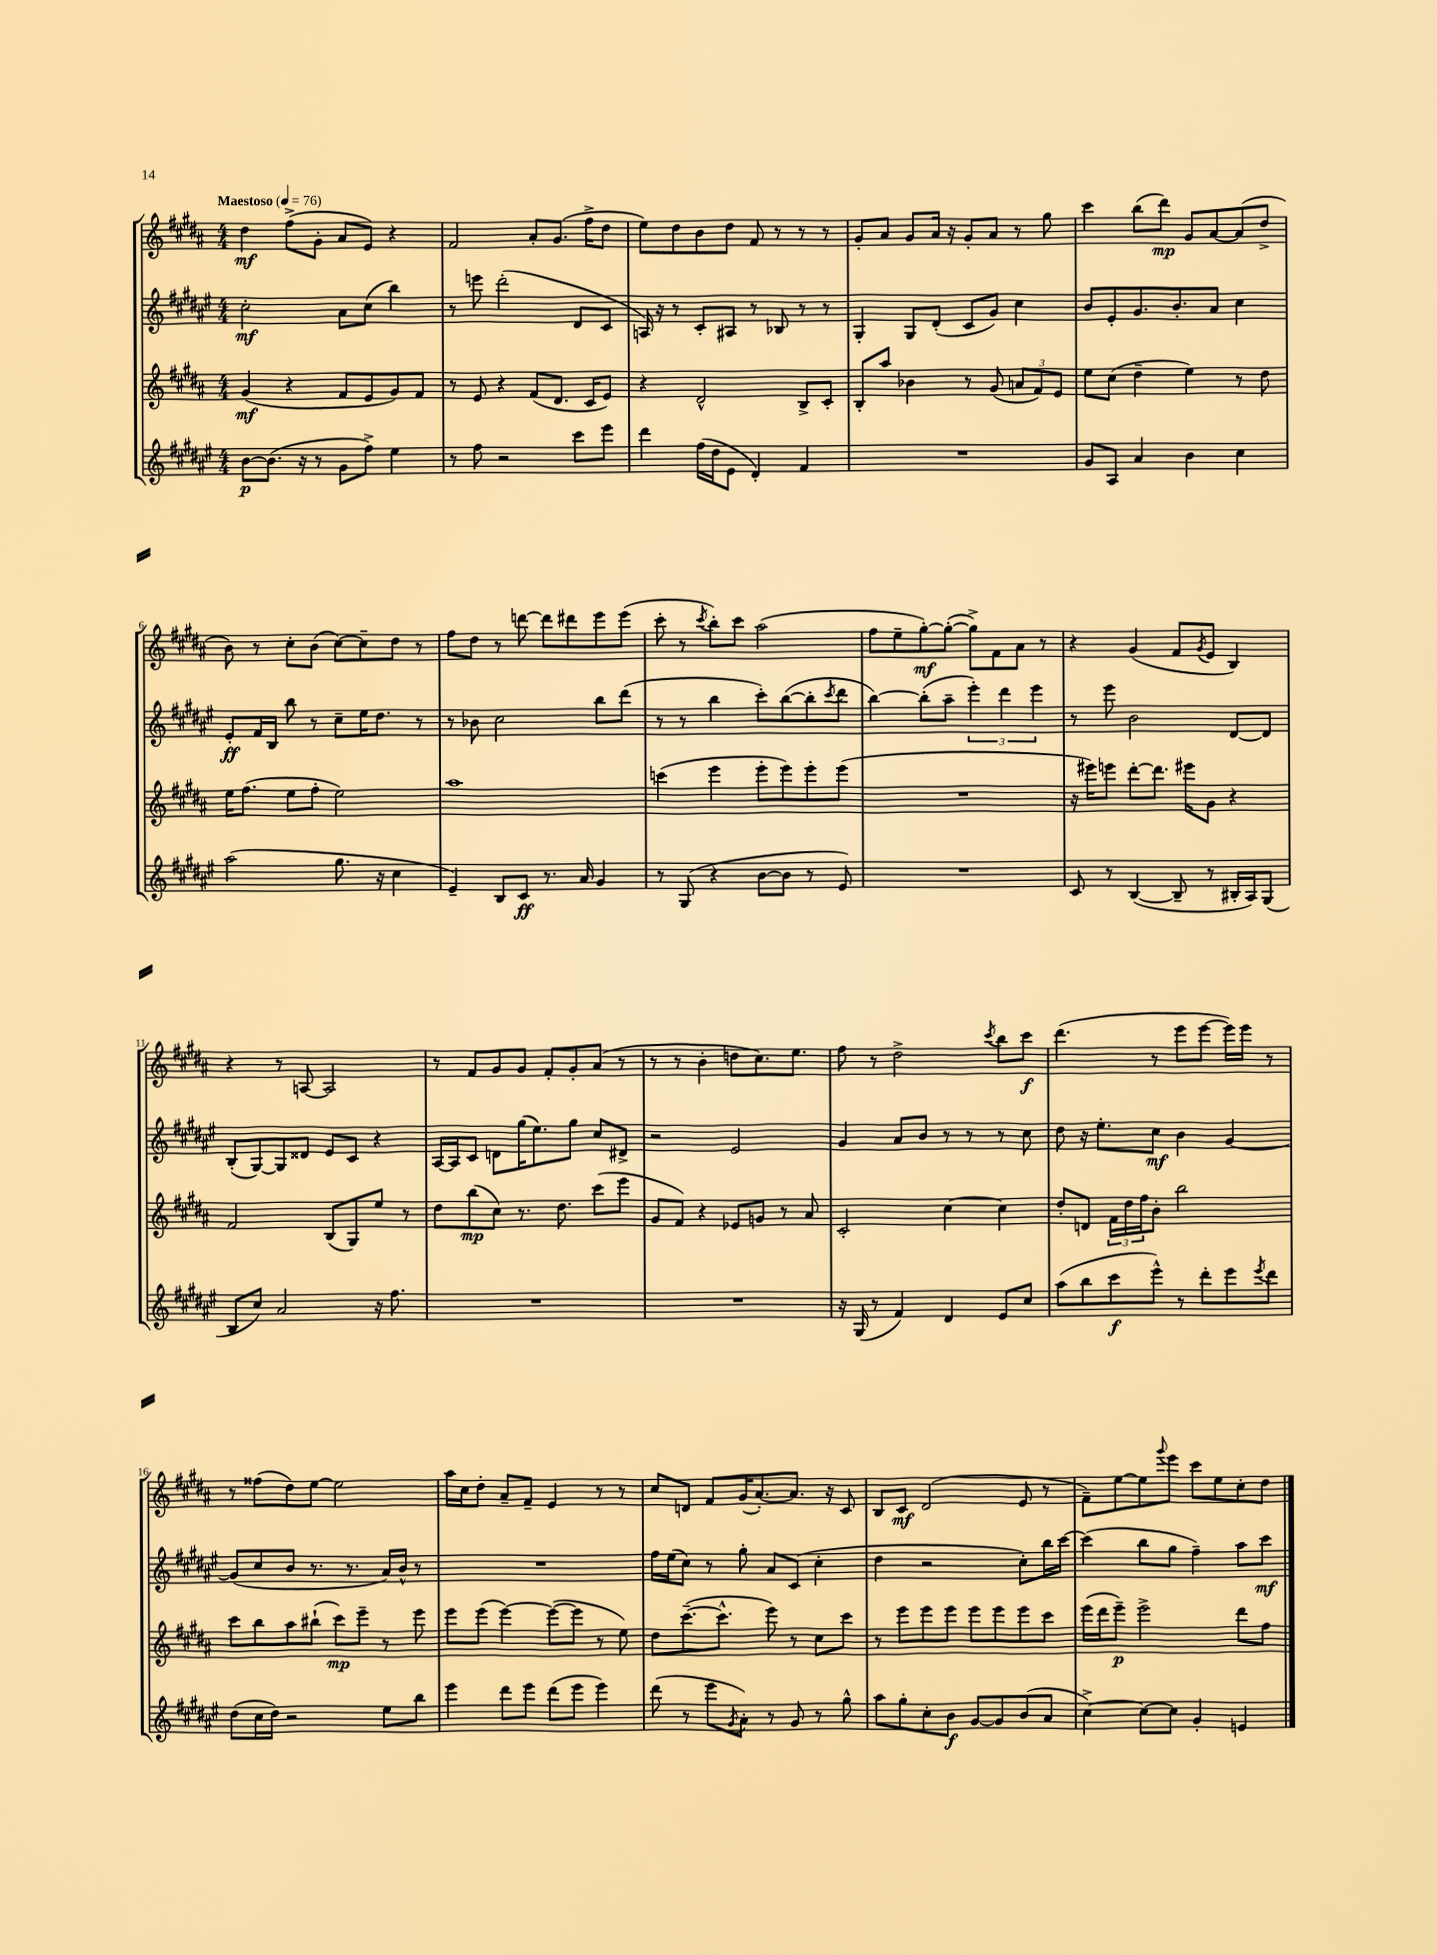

**kern	**dynam	**kern	**dynam	**kern	**dynam	**kern	**dynam
*part4	*part4	*part3	*part3	*part2	*part2	*part1	*part1
*staff4	*staff4	*staff3	*staff3	*staff2	*staff2	*staff1	*staff1
*clefG2	*	*clefG2	*	*clefG2	*	*clefG2	*
*k[f#c#g#d#a#e#]	*	*k[f#c#g#d#a#]	*	*k[f#c#g#d#a#e#]	*	*k[f#c#g#d#a#]	*
*M4/4	*	*M4/4	*	*M4/4	*	*M4/4	*
*MM76	*	*MM76	*	*MM76	*	*MM76	*
=1	=1	=1	=1	=1	=1	=1	=1
!	!	!	!	!	!	!LO:TX:a:B:t=Maestoso	!
[8b\L	p	(4g#/	mf	2cc#'\	mf	4dd#\	mf
(8.b\J]	.	.	.	.	.	.	.
.	.	4r	.	.	.	(8ff#^\L	.
16r	.	.	.	.	.	.	.
8r	.	.	.	.	.	8g#'\J	.
8g#\L	.	8f#/L	.	8a#\L	.	8a#/L	.
8ff#^\J)	.	8e/	.	(8cc#\J	.	8e/J)	.
4ee#\	.	8g#/)	.	4bb\)	.	4r	.
.	.	8f#/J	.	.	.	.	.
=2	=2	=2	=2	=2	=2	=2	=2
8r	.	8r	.	8r	.	2f#/	.
8ff#\	.	8e/	.	8eeen\	.	.	.
2r	.	4r	.	(2ddd#'\	.	.	.
.	.	(8f#/L	.	.	.	8a#'/L	.
.	.	8.d#/J	.	.	.	(8.g#/J	.
8ccc#\L	.	.	.	8d#/L	.	.	.
.	.	16c#/KL	.	.	.	16ff#^\KL	.
8eee#\J	.	8e/J)	.	8c#/J	.	8dd#\J	.
=3	=3	=3	=3	=3	=3	=3	=3
4ddd#\	.	4r	.	16An/)	.	8ee\L)	.
.	.	.	.	16r	.	.	.
.	.	.	.	8r	.	8dd#\	.
(16ff#\LL	.	2d#^^/	.	8c#'/L	.	8b\	.
16dd#\J	.	.	.	.	.	.	.
8e#\J	.	.	.	8A#X/J	.	8dd#\J	.
4d#'/)	.	.	.	8r	.	8f#/	.
.	.	.	.	8B-X/	.	8r	.
4f#/	.	8B^/L	.	8r	.	8r	.
.	.	8c#'/J	.	8r	.	8r	.
=4	=4	=4	=4	=4	=4	=4	=4
1r	.	8B'/L	.	4G#'/	.	8g#'/L	.
.	.	8aa#/J	.	.	.	8a#/J	.
.	.	4b-X\	.	8G#/L	.	8g#/L	.
.	.	.	.	(8d#'/J	.	16a#/Jk	.
.	.	.	.	.	.	16r	.
.	.	8r	.	8c#/L	.	8g#'/L	.
.	.	(8g#/	.	8g#/J)	.	8a#/J	.
.	.	12an/L	.	4cc#\	.	8r	.
.	.	12f#/)	.	.	.	.	.
.	.	.	.	.	.	8gg#\	.
.	.	12e/J	.	.	.	.	.
=5	=5	=5	=5	=5	=5	=5	=5
8g#/L	.	8ee\L	.	8b/L	.	4ccc#\	.
8A#/J	.	(8cc#\J	.	8e#'/	.	.	.
4a#/	.	4dd#~\	.	8.g#/	.	(8bb\L	.
.	.	.	.	.	.	8ddd#\J)	mp
.	.	.	.	8.b'/	.	.	.
4b\	.	4ee\)	.	.	.	8g#/L	.
.	.	.	.	8a#/J	.	[8a#/	.
4cc#\	.	8r	.	4cc#\	.	(8a#/]	.
.	.	8dd#\	.	.	.	8dd#^/J	.
!!LO:LB:g=z
=6	=6	=6	=6	=6	=6	=6	=6
(2aa#\	.	16ee\KL	.	8e#'/L	ff	8b\)	.
.	.	(8.ff#\J	.	.	.	.	.
.	.	.	.	16f#/L	.	8r	.
.	.	.	.	16B/JJ	.	.	.
.	.	8ee\L	.	8bb\	.	8cc#'\L	.
.	.	8ff#'\J	.	8r	.	(8b\J	.
8.gg#\	.	2ee\)	.	8cc#~\L	.	[8cc#\L)	.
.	.	.	.	16ee#\K	.	8cc#~\]	.
16r	.	.	.	8.dd#\J	.	.	.
4cc#\	.	.	.	.	.	8dd#\J	.
.	.	.	.	8r	.	8r	.
=7	=7	=7	=7	=7	=7	=7	=7
4e#~/)	.	1aa#	.	8r	.	8ff#\L	.
.	.	.	.	8b-X\	.	8dd#\J	.
8B/L	.	.	.	2cc#\	.	8r	.
8c#/J	ff	.	.	.	.	[8dddn\	.
8.r	.	.	.	.	.	8ddd\L]	.
.	.	.	.	.	.	8ddd#X\	.
16a#/	.	.	.	.	.	.	.
4g#/	.	.	.	8bb\L	.	8eee\	.
.	.	.	.	(8ddd#\J	.	(8eee\J	.
=8	=8	=8	=8	=8	=8	=8	=8
8r	.	(4cccn\	.	8r	.	8ccc#'\	.
(8G#/	.	.	.	8r	.	8r	.
.	.	.	.	.	.	8qccc#/	.
4r	.	4eee\	.	4bb\	.	8bb'\L)	.
.	.	.	.	.	.	8ccc#\J	.
[8b\L	.	8eee'\L	.	8ccc#'\L)	.	(2aa#\	.
8b\J]	.	8eee\)	.	([8bb\	.	.	.
8r	.	8eee'\	.	8bb'\]	.	.	.
.	.	.	.	8qccc#/	.	.	.
8e#/)	.	(8eee\J	.	8ddd#\J	.	.	.
=9	=9	=9	=9	=9	=9	=9	=9
1r	.	1r	.	[4bb\)	.	8ff#\L	.
.	.	.	.	.	.	8ee~\	.
.	.	.	.	(8bb'\L]	.	[8gg#'\)	mf
.	.	.	.	8aa#~\J	.	(8gg#'\J_	.
.	.	.	.	6eee#'\)	.	8gg#^\L])	.
.	.	.	.	.	.	8f#\	.
.	.	.	.	6ddd#\	.	.	.
.	.	.	.	.	.	8a#\J	.
.	.	.	.	6eee#\	.	.	.
.	.	.	.	.	.	8r	.
=10	=10	=10	=10	=10	=10	=10	=10
8c#/	.	16r	.	8r	.	4r	.
.	.	16eee#X\KL)	.	.	.	.	.
8r	.	8eeen\J	.	8eee#\	.	.	.
([4B/	.	[8ddd#'\L	.	2b\	.	(4g#/	.
.	.	8.ddd#\J]	.	.	.	.	.
8B~/]	.	.	.	.	.	8f#/L	.
.	.	16eee#X\KL	.	.	.	.	.
.	.	.	.	.	.	8qg#/	.
8r	.	8g#\J	.	.	.	8e/J	.
16B#X'/LL	.	4r	.	[8d#/L	.	4B/)	.
16A#/J)	.	.	.	.	.	.	.
(8G#/J	.	.	.	8d#/J]	.	.	.
!!LO:LB:g=z
=11	=11	=11	=11	=11	=11	=11	=11
8B/L	.	2f#/	.	(8B'/L	.	4r	.
8cc#/J)	.	.	.	[8G#/)	.	.	.
2a#/	.	.	.	8G#/]	.	8r	.
.	.	.	.	8d##X/J	.	[8An/	.
.	.	(8B/L	.	8e#/L	.	2A/]	.
.	.	8G#/)	.	8c#/J	.	.	.
16r	.	8ee/J	.	4r	.	.	.
8.ff#\	.	.	.	.	.	.	.
.	.	8r	.	.	.	.	.
=12	=12	=12	=12	=12	=12	=12	=12
1r	.	8dd#\L	.	[16A#/LL	.	8r	.
.	.	.	.	16A#/J]	.	.	.
.	.	(8bb\	mp	8c#/J	.	8f#/L	.
.	.	8cc#\J)	.	8dn\L	.	8g#/	.
.	.	8.r	.	(16gg#\K	.	8g#/J	.
.	.	.	.	8.ee#\)	.	.	.
.	.	.	.	.	.	8f#'/L	.
.	.	8.dd#\	.	.	.	.	.
.	.	.	.	8gg#\J	.	8g#'/	.
.	.	(8ccc#\L	.	8cc#/L	.	(8a#/J	.
.	.	8eee\J	.	8d#X^/J	.	8r	.
=13	=13	=13	=13	=13	=13	=13	=13
1r	.	8g#/L	.	2r	.	8r	.
.	.	8f#/J)	.	.	.	8r	.
.	.	4r	.	.	.	4b'\	.
.	.	8e-X/L	.	2e#/	.	8ddn\L	.
.	.	8gn/J	.	.	.	8.cc#\)	.
.	.	8r	.	.	.	.	.
.	.	.	.	.	.	8.ee\J	.
.	.	8a#/	.	.	.	.	.
=14	=14	=14	=14	=14	=14	=14	=14
16r	.	2c#'/	.	4g#/	.	8ff#\	.
(16G#/	.	.	.	.	.	.	.
8r	.	.	.	.	.	8r	.
4f#/)	.	.	.	8a#/L	.	2dd#^\	.
.	.	.	.	8b/J	.	.	.
4d#/	.	[4cc#\	.	8r	.	.	.
.	.	.	.	8r	.	.	.
.	.	.	.	.	.	8qccc#/	.
8e#/L	.	4cc#\]	.	8r	.	8bb\L	.
8cc#/J	.	.	.	8cc#\	.	8ccc#\J	f
=15	=15	=15	=15	=15	=15	=15	=15
(8aa#\L	.	8dd#'/L	.	8dd#\	.	(4.ddd#\	.
8bb\	.	8dn/J	.	16r	.	.	.
.	.	.	.	8.ee#'\L	.	.	.
8ccc#\	f	24f#\LL	.	.	.	.	.
.	.	24dd#\	.	.	.	.	.
.	.	24ff#\J	.	.	.	.	.
8eee#^^\J)	.	8b'\J	.	8cc#\J	mf	8r	.
8r	.	2bb\	.	4b\	.	8eee\L	.
8ddd#'\L	.	.	.	.	.	[8eee\J	.
8eee#\	.	.	.	[4g#/	.	16eee\LL])	.
.	.	.	.	.	.	16eee\JJ	.
8qeee#/	.	.	.	.	.	.	.
8ddd#\J	.	.	.	.	.	8r	.
!!LO:LB:g=z
=16	=16	=16	=16	=16	=16	=16	=16
(8dd#\L	.	8ccc#\L	.	(8g#/L]	.	8r	.
16cc#\L	.	8bb\	.	8cc#/	.	(8ff##X\L	.
16dd#\JJ)	.	.	.	.	.	.	.
2r	.	8aa#\	.	8b/J	.	8dd#\)	.
.	.	(8bb#X`\J	.	8.r	.	[8ee\J	.
.	.	8ccc#\L)	mp	.	.	2ee\]	.
.	.	.	.	8.r	.	.	.
.	.	8eee~\J	.	.	.	.	.
8ee#\L	.	8r	.	16a#/LL)	.	.	.
.	.	.	.	16b^^/JJ	.	.	.
8bb\J	.	8eee\	.	8r	.	.	.
=17	=17	=17	=17	=17	=17	=17	=17
4eee#\	.	8eee\L	.	1r	.	16aa#\LL	.
.	.	.	.	.	.	16cc#\J	.
.	.	(8eee\J	.	.	.	8dd#'\J	.
8ddd#\L	.	[4eee\)	.	.	.	8a#~/L	.
8eee#\J	.	.	.	.	.	8f#~/J	.
(8ddd#\L	.	(8eee\L_	.	.	.	4e/	.
8eee#\J	.	8eee\J]	.	.	.	.	.
4eee#\)	.	8r	.	.	.	8r	.
.	.	8ee\)	.	.	.	8r	.
=18	=18	=18	=18	=18	=18	=18	=18
(8ddd#\	.	8dd#\L	.	16ff#\LL	.	8cc#/L	.
.	.	.	.	(16ee#\J	.	.	.
8r	.	([8.ccc#~\	.	8cc#\J)	.	8dn/J	.
8eee#\L	.	.	.	8r	.	8f#/L	.
.	.	8.ccc#^^\J]	.	.	.	.	.
8qg#/	.	.	.	.	.	.	.
8a#'\J)	.	.	.	8gg#'\	.	(16g#/K	.
.	.	.	.	.	.	[8.a#'/)	.
8r	.	8eee\)	.	8a#/L	.	.	.
8g#/	.	8r	.	(8c#/J	.	8.a#/J]	.
8r	.	8cc#\L	.	4cc#'\	.	.	.
.	.	.	.	.	.	16r	.
8gg#^^\	.	8ccc#\J	.	.	.	8c#/	.
=19	=19	=19	=19	=19	=19	=19	=19
8aa#\L	.	8r	.	4dd#\	.	8B/L	.
8gg#'\	.	8eee\L	.	.	.	8c#/J	mf
8cc#'\	.	8eee\	.	2r	.	(2d#/	.
8b\J	f	8eee\J	.	.	.	.	.
[8g#/L	.	8eee\L	.	.	.	.	.
8g#/]	.	8eee\	.	.	.	.	.
(8b/	.	8eee\	.	8cc#'\L)	.	8e/	.
8a#/J	.	8ccc#\J	.	16bb\L	.	8r	.
.	.	.	.	[16ccc#\JJ	.	.	.
=20	=20	=20	=20	=20	=20	=20	=20
[4cc#^\)	.	(16eee\LL	.	(4ccc#\]	.	8f#~\L)	.
.	.	16ddd#\J	.	.	.	.	.
.	.	8eee~\J)	p	.	.	[8ee\	.
8cc#\L_	.	2eee^\	.	8bb\L	.	8ee\]	.
.	.	.	.	.	.	8qqggg#/	.
8cc#\J]	.	.	.	8gg#\J	.	8eee\J	.
4g#'/	.	.	.	4ff#~\)	.	8ccc#\L	.
.	.	.	.	.	.	8ee\	.
4en/	.	8ddd#\L	.	8aa#\L	.	8cc#'\	.
.	.	8ff#\J	.	8ccc#\J	mf	8dd#\J	.
==	==	==	==	==	==	==	==
*-	*-	*-	*-	*-	*-	*-	*-
